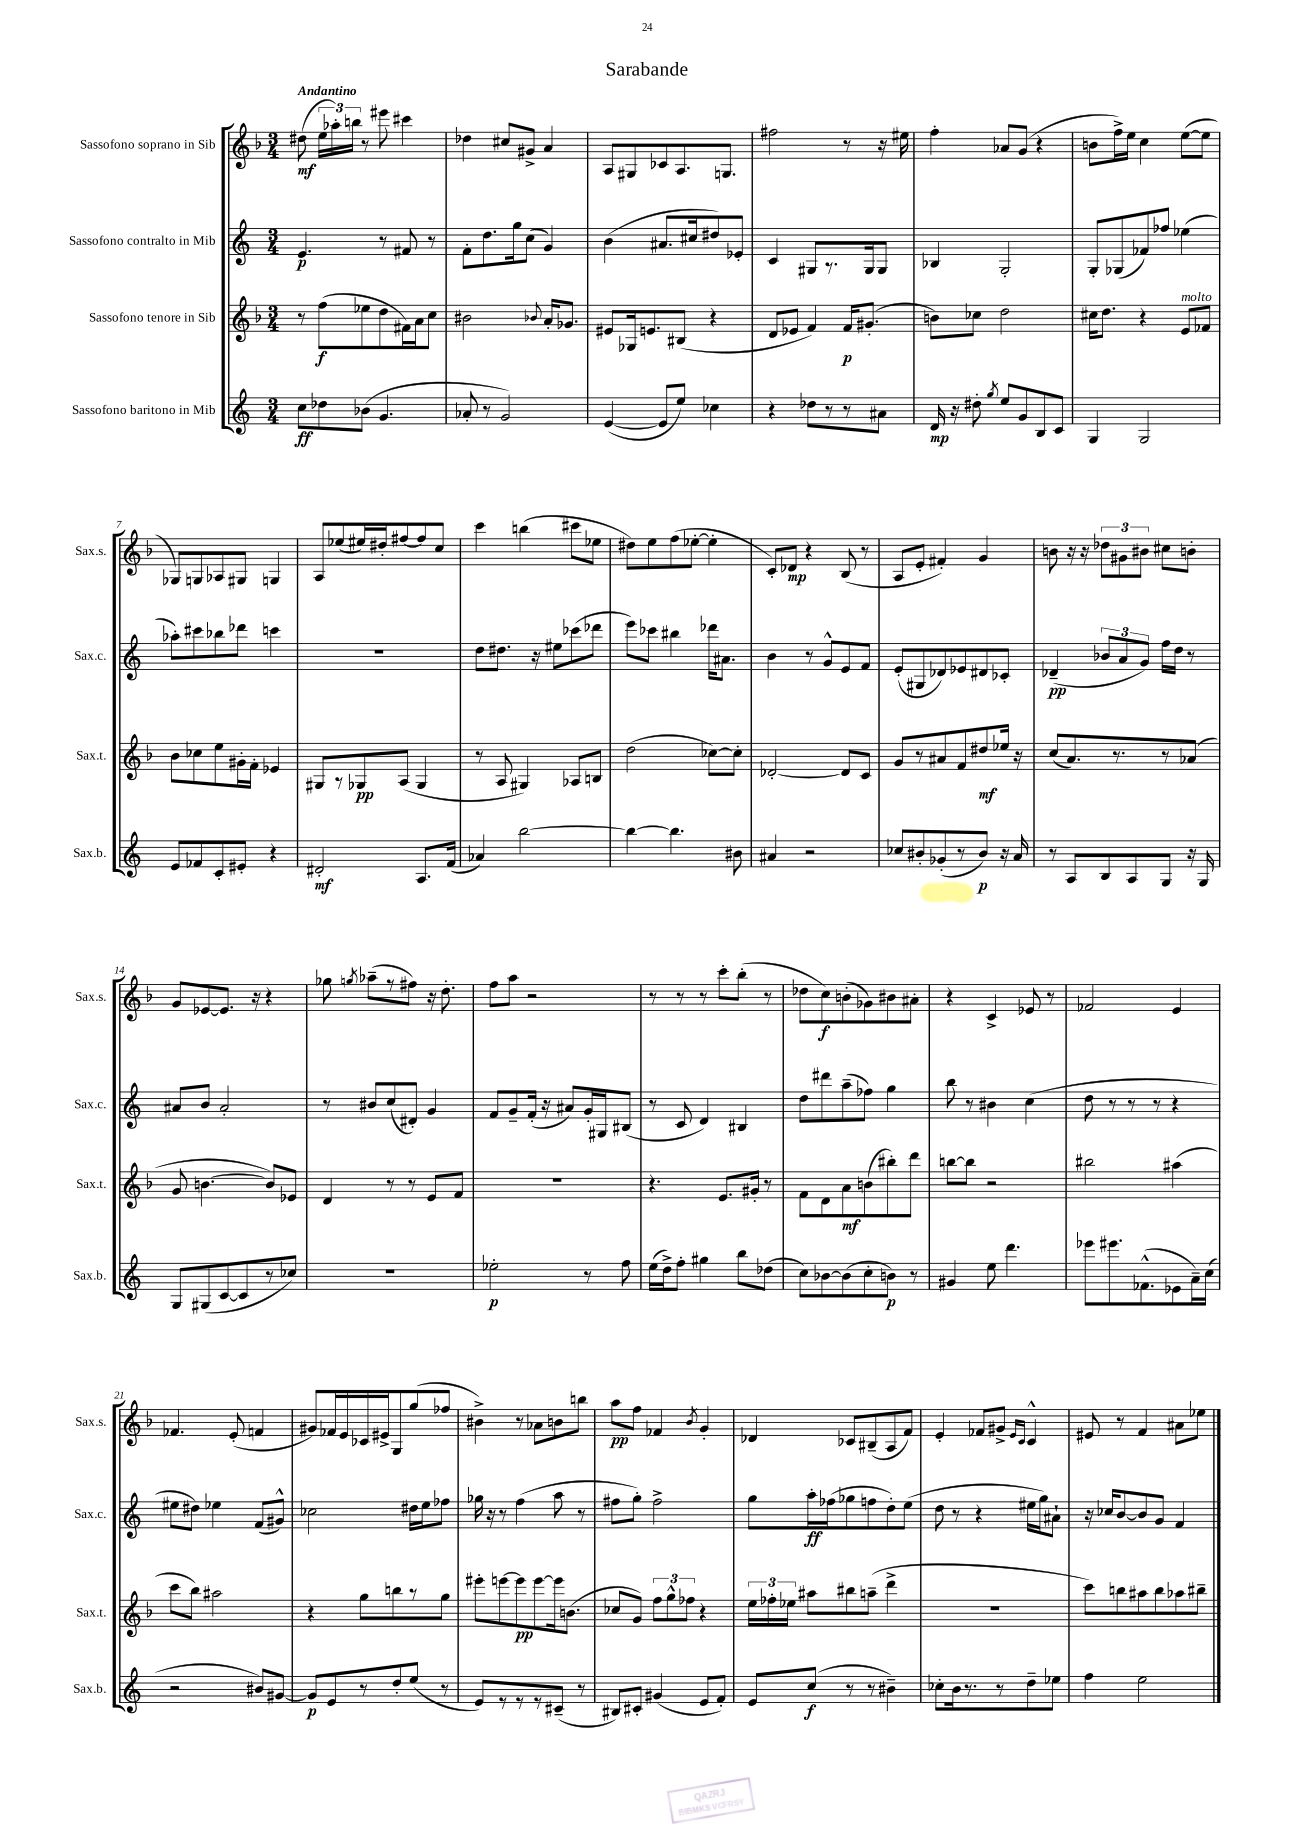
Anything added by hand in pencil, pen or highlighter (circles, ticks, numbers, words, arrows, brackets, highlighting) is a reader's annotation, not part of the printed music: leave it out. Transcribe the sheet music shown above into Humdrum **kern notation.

**kern	**dynam	**kern	**dynam	**kern	**dynam	**kern	**dynam
*part4	*part4	*part3	*part3	*part2	*part2	*part1	*part1
*staff4	*staff4	*staff3	*staff3	*staff2	*staff2	*staff1	*staff1
*I"Sassofono baritono in Mib	*	*I"Sassofono tenore in Sib	*	*I"Sassofono contralto in Mib	*	*I"Sassofono soprano in Sib	*
*I'Sax.b.	*	*I'Sax.t.	*	*I'Sax.c.	*	*I'Sax.s.	*
*clefG2	*	*clefG2	*	*clefG2	*	*clefG2	*
*k[]	*	*k[b-]	*	*k[]	*	*k[b-]	*
*M3/4	*	*M3/4	*	*M3/4	*	*M3/4	*
=1	=1	=1	=1	=1	=1	=1	=1
!	!	!	!	!	!	!LO:TX:a:B:t=Andantino	!
8cc\L	ff	8r	.	4.e/	p	(8dd#X\	mf
8dd-X\	.	(8ff\L	f	.	.	24ee\LL	.
.	.	.	.	.	.	24aa-X'\)	.
.	.	.	.	.	.	24bbn\JJ	.
(8b-X\J	.	8ee-X\	.	.	.	8r	.
4.g/	.	8dd\	.	8r	.	8eee#X\	.
.	.	16f#X\L)	.	8f#X/	.	4ccc#X\	.
.	.	16a\J	.	.	.	.	.
.	.	8cc\J	.	8r	.	.	.
=2	=2	=2	=2	=2	=2	=2	=2
8a-X'/	.	2b#X\	.	8f'\L	.	4dd-X\	.
8r	.	.	.	8.dd\	.	.	.
2g/)	.	.	.	.	.	8cc#X/L	.
.	.	.	.	16gg\k	.	.	.
.	.	.	.	(8cc\J	.	8g#X^/J	.
.	.	8qqb-X/	.	.	.	.	.
.	.	16a'/KL	.	4g/)	.	4a/	.
.	.	8.g-X/J	.	.	.	.	.
=3	=3	=3	=3	=3	=3	=3	=3
([4e/	.	8e#X/L	.	(4b\	.	8A/L	.
.	.	16G-X/k	.	.	.	8G#X/	.
.	.	8.en/	.	.	.	.	.
8e/L]	.	.	.	8.a#X/L	.	8c-X/	.
8ee/J)	.	(8B#X/J	.	.	.	8.A/	.
.	.	.	.	16cc#X/k	.	.	.
4cc-X\	.	4r	.	8dd#X/)	.	.	.
.	.	.	.	.	.	8.Gn/J	.
.	.	.	.	8e-X'/J	.	.	.
=4	=4	=4	=4	=4	=4	=4	=4
4r	.	8d/L	.	4c/	.	2ff#X\	.
.	.	8e-X/J	.	.	.	.	.
8dd-X\L	.	4f/)	.	8G#X/L	.	.	.
8r	.	.	.	8.r	.	.	.
8r	.	16f/KL	p	.	.	8r	.
.	.	(8.g#X'/J	.	16G#/k	.	.	.
8a#X\J	.	.	.	8G#/J	.	16r	.
.	.	.	.	.	.	16ee#X\	.
=5	=5	=5	=5	=5	=5	=5	=5
16d/	mp	8bn\L)	.	4B-X/	.	4ff'\	.
16r	.	.	.	.	.	.	.
8dd#X'\	.	8cc-X\J	.	.	.	.	.
8qgg/	.	.	.	.	.	.	.
8ee/L	.	2dd\	.	2G'/	.	8a-X/L	.
8g/	.	.	.	.	.	(8g/J	.
8B/	.	.	.	.	.	4r	.
8c/J	.	.	.	.	.	.	.
=6	=6	=6	=6	=6	=6	=6	=6
4G/	.	16cc#X\KL	.	8G'/L	.	8bn\L	.
.	.	8.dd\J	.	.	.	.	.
.	.	.	.	(8G-X/	.	16ff^\L)	.
.	.	.	.	.	.	16ee\JJ	.
2G/	.	4r	.	8f-X/)	.	4cc\	.
.	.	.	.	8ff-X/J	.	.	.
!	!	!LO:TX:a:i:t=molto	!	!	!	!	!
.	.	8e/L	.	(4ee-X\	.	([8ee\L	.
.	.	8f-X/J	.	.	.	8ee\J]	.
!!LO:LB:g=z
=7	=7	=7	=7	=7	=7	=7	=7
8e/L	.	8b-\L	.	8aa-X'\L)	.	8G-X/L)	.
8f-X/	.	8cc-X\	.	8ccc#X\	.	8Gn/	.
8c'/	.	8ee\	.	8bb-X\	.	8A-X/	.
8e#X'/J	.	16g#X'\L	.	8ddd-X\J	.	8G#X/J	.
.	.	16f'\JJ	.	.	.	.	.
4r	.	4e-X/	.	4cccn\	.	4Gn/	.
=8	=8	=8	=8	=8	=8	=8	=8
2d#X'/	mf	8G#X/L	.	2.r	.	8A/L	.
.	.	8r	.	.	.	(8ee-X/	.
.	.	8G-X/	pp	.	.	16ee#X/L)	.
.	.	.	.	.	.	16dd#X'/J	.
.	.	(8A/J	.	.	.	[8ff#X/	.
8.A/L	.	4G-/	.	.	.	8ff#/]	.
.	.	.	.	.	.	8cc/J	.
(16f/Jk	.	.	.	.	.	.	.
=9	=9	=9	=9	=9	=9	=9	=9
4a-X/)	.	8r	.	8dd\L	.	4ccc\	.
.	.	8A/	.	8.dd#X\J	.	.	.
[2bb\	.	4G#X/)	.	.	.	(4bbn\	.
.	.	.	.	16r	.	.	.
.	.	.	.	8ee#X\L	.	.	.
.	.	8A-X/L	.	(8ccc-X\	.	8ccc#X\L	.
.	.	8Bn/J	.	8ddd-X\J	.	8ee-X\J	.
=10	=10	=10	=10	=10	=10	=10	=10
4bb\_	.	(2dd\	.	8eee\L)	.	8dd#X\L)	.
.	.	.	.	8ccc-X\J	.	8ee\	.
4.bb\]	.	.	.	4bb#X\	.	(8ff\	.
.	.	.	.	.	.	[8ee-X'\J	.
.	.	[8cc-X\L)	.	16ddd-X\KL	.	4ee-'\]	.
.	.	.	.	8.a#X\J	.	.	.
8b#X\	.	8cc-'\J]	.	.	.	.	.
=11	=11	=11	=11	=11	=11	=11	=11
4a#X/	.	[2d-X'/	.	4b\	.	8c'/L)	.
.	.	.	.	.	.	8d-X/J	mp
2r	.	.	.	8r	.	4r	.
.	.	.	.	8g^^/L	.	.	.
.	.	8d-/L]	.	8e/	.	(8B-/	.
.	.	8c/J	.	8f/J	.	8r	.
=12	=12	=12	=12	=12	=12	=12	=12
8cc-X/L	.	8g/L	.	(8e'/L	.	8A/L	.
8b#X'/	.	8r	.	8G#X/	.	8e'/J	.
(8g-X'/	.	8a#X/	.	8d-X/)	.	4f#X'/)	.
8r	.	8f/	.	8e-X/	.	.	.
8b#/J)	p	8dd#X/	mf	8d#X/	.	4g/	.
16r	.	16ee-X/Jk	.	8c-X'/J	.	.	.
16a/	.	16r	.	.	.	.	.
=13	=13	=13	=13	=13	=13	=13	=13
8r	.	(8cc/L	.	(4d-X~/	pp	8bn\	.
8A/L	.	8.a/)	.	.	.	16r	.
.	.	.	.	.	.	16r	.
8B/	.	.	.	12b-X/L	.	12dd-X\L	.
.	.	8.r	.	.	.	.	.
.	.	.	.	12a/	.	12g#X\	.
8A/	.	.	.	.	.	.	.
.	.	.	.	12g/J)	.	12b#X\J	.
8G/J	.	8r	.	16ff\LL	.	8cc#X\L	.
.	.	.	.	16dd\JJ	.	.	.
16r	.	(8a-X/J	.	8r	.	8bn'\J	.
16G/	.	.	.	.	.	.	.
!!LO:LB:g=z
=14	=14	=14	=14	=14	=14	=14	=14
8G/L	.	8g/	.	8a#X/L	.	8g/L	.
(8G#X/	.	[4.bn\	.	8b/J	.	[8e-X/	.
[8c/	.	.	.	2a#'/	.	8.e-/J]	.
8c/]	.	.	.	.	.	.	.
.	.	.	.	.	.	16r	.
8r	.	8b/L])	.	.	.	4r	.
8cc-X/J)	.	8e-X/J	.	.	.	.	.
=15	=15	=15	=15	=15	=15	=15	=15
2.r	.	4d/	.	8r	.	8gg-X\	.
.	.	.	.	.	.	8qggn/	.
.	.	.	.	8b#X/L	.	(8aa-X~\L	.
.	.	8r	.	(8cc/	.	8r	.
.	.	8r	.	8d#X'/J)	.	8ff#X\J)	.
.	.	8e/L	.	4g/	.	16r	.
.	.	.	.	.	.	8.dd'\	.
.	.	8f/J	.	.	.	.	.
=16	=16	=16	=16	=16	=16	=16	=16
2ee-X'\	p	2.r	.	8f/L	.	8ff\L	.
.	.	.	.	8g~/	.	8aa\J	.
.	.	.	.	(16f'/Jk	.	2r	.
.	.	.	.	16r	.	.	.
.	.	.	.	8a#X/L)	.	.	.
8r	.	.	.	16g'/L	.	.	.
.	.	.	.	16G#X/J	.	.	.
8ff\	.	.	.	(8B#X/J	.	.	.
=17	=17	=17	=17	=17	=17	=17	=17
(16ee\LL	.	4.r	.	8r	.	8r	.
16dd^\J)	.	.	.	.	.	.	.
8ff'\J	.	.	.	8c/	.	8r	.
4gg#X\	.	.	.	4d/)	.	8r	.
.	.	8.e/L	.	.	.	8ccc'\L	.
8bb\L	.	.	.	4B#X/	.	(8bb-'\J	.
.	.	16g#X'/Jk	.	.	.	.	.
(8dd-X\J	.	8r	.	.	.	8r	.
=18	=18	=18	=18	=18	=18	=18	=18
8cc\L)	.	8f\L	.	8dd\L	.	8dd-X\L	.
[8b-X\	.	8d\	.	8ddd#X\	.	8cc\)	f
(8b-\]	.	8a\	mf	(8aa~\	.	(8bn'\	.
8cc'\	.	(8bn\	.	8ff-X\J)	.	8g-X\)	.
8bn\J)	p	8bb#X'\)	.	4gg\	.	8b#X\	.
8r	.	8ddd\J	.	.	.	8a#X'\J	.
=19	=19	=19	=19	=19	=19	=19	=19
4g#X/	.	[8bbn\L	.	8bb\	.	4r	.
.	.	8bb\J]	.	8r	.	.	.
8ee\	.	2r	.	4b#X\	.	4c^/	.
4.ddd\	.	.	.	.	.	.	.
.	.	.	.	(4cc\	.	8e-X/	.
.	.	.	.	.	.	8r	.
=20	=20	=20	=20	=20	=20	=20	=20
8eee-X\L	.	2bb#X\	.	8dd\	.	2f-X/	.
8.eee#X\	.	.	.	8r	.	.	.
.	.	.	.	8r	.	.	.
(8.f-X^^\	.	.	.	.	.	.	.
.	.	.	.	8r	.	.	.
8e-X\	.	(4aa#X\	.	4r	.	4e/	.
16a~\L)	.	.	.	.	.	.	.
(16cc\JJ	.	.	.	.	.	.	.
!!LO:LB:g=z
=21	=21	=21	=21	=21	=21	=21	=21
2r	.	8ccc\L	.	8ee#X\L	.	4.f-X/	.
.	.	8bb-\J)	.	8dd#X\J)	.	.	.
.	.	2aa#X\	.	4ee-X\	.	.	.
.	.	.	.	.	.	(8e'/	.
8b#X/L)	.	.	.	(8f/L	.	4fn/	.
[8g#X/J	.	.	.	8g#X^^/J)	.	.	.
=22	=22	=22	=22	=22	=22	=22	=22
8g#/L]	p	4r	.	2cc-X\	.	8g#X/L)	.
8e/	.	.	.	.	.	16f-X/L	.
.	.	.	.	.	.	16e/	.
8r	.	8gg\L	.	.	.	16c-X/	.
.	.	.	.	.	.	16e#X^/J	.
8dd'/	.	8bbn\	.	.	.	8G/	.
(8ee/J	.	8r	.	16dd#X\LL	.	(8gg/	.
.	.	.	.	16ee\J	.	.	.
8r	.	8gg\J	.	8ff-X\J	.	8ff-X/J	.
=23	=23	=23	=23	=23	=23	=23	=23
8e/L)	.	8eee#X'\L	.	16gg-X\	.	4b#X^\)	.
.	.	.	.	16r	.	.	.
8r	.	[8eeen\	.	8r	.	.	.
8r	.	8eee\]	pp	(4ff\	.	8r	.
8r	.	[8eee\	.	.	.	8a-X\L	.
(8c#X~/J	.	16eee\k]	.	8aa\	.	8bn\	.
.	.	(8.bn\J	.	.	.	.	.
8r	.	.	.	8r	.	8bbn\J	.
=24	=24	=24	=24	=24	=24	=24	=24
8B#X/L)	.	8cc-X/L	.	8ff#X\L	.	8aa\L	pp
8c#X'/J	.	8g/J)	.	8gg'\J)	.	8ff\J	.
(4g#X/	.	12ff\L	.	2ff#^\	.	4f-X/	.
.	.	12gg^^\	.	.	.	.	.
.	.	12ff-X\J	.	.	.	.	.
.	.	.	.	.	.	8qb-/	.
8e/L	.	4r	.	.	.	4g'/	.
8f'/J)	.	.	.	.	.	.	.
=25	=25	=25	=25	=25	=25	=25	=25
8e/L	.	24ee\LL	.	8gg\L	.	4d-X/	.
.	.	24ff-X'\	.	.	.	.	.
.	.	24ee-X\JJ	.	.	.	.	.
(8cc/J	f	8aa#X\L	.	16aa'\L	ff	.	.
.	.	.	.	(16ff-X\J	.	.	.
8r	.	8bb#X\	.	8gg-X\	.	8c-X/L	.
8r	.	(8aan~\J	.	8ffn\	.	(8B#X~/	.
4b#X~\)	.	4ddd^\	.	8dd'\)	.	8A/	.
.	.	.	.	(8ee\J	.	8f/J)	.
=26	=26	=26	=26	=26	=26	=26	=26
8cc-X'\L	.	2.r	.	8dd\	.	4e'/	.
16b\k	.	.	.	8r	.	.	.
8.r	.	.	.	.	.	.	.
.	.	.	.	4r	.	8f-X/L	.
8r	.	.	.	.	.	8g#X^/J	.
.	.	.	.	.	.	16qqe/LL	.
.	.	.	.	.	.	16qqc/JJ	.
8dd~\	.	.	.	16ee#X\LL	.	4c^^/	.
.	.	.	.	16gg\J)	.	.	.
8ee-X\J	.	.	.	8a#X`\J	.	.	.
=27	=27	=27	=27	=27	=27	=27	=27
4ff\	.	8ccc\L)	.	16r	.	8e#X/	.
.	.	.	.	16cc-X/KL	.	.	.
.	.	8bbn\	.	[8b/	.	8r	.
2ee\	.	8aa#X\	.	8b/]	.	4f/	.
.	.	8bb\	.	8g/J	.	.	.
.	.	8aa-X\	.	4f/	.	8a#X\L	.
.	.	8bb#X~\J	.	.	.	8ee-X\J	.
==	==	==	==	==	==	==	==
*-	*-	*-	*-	*-	*-	*-	*-
